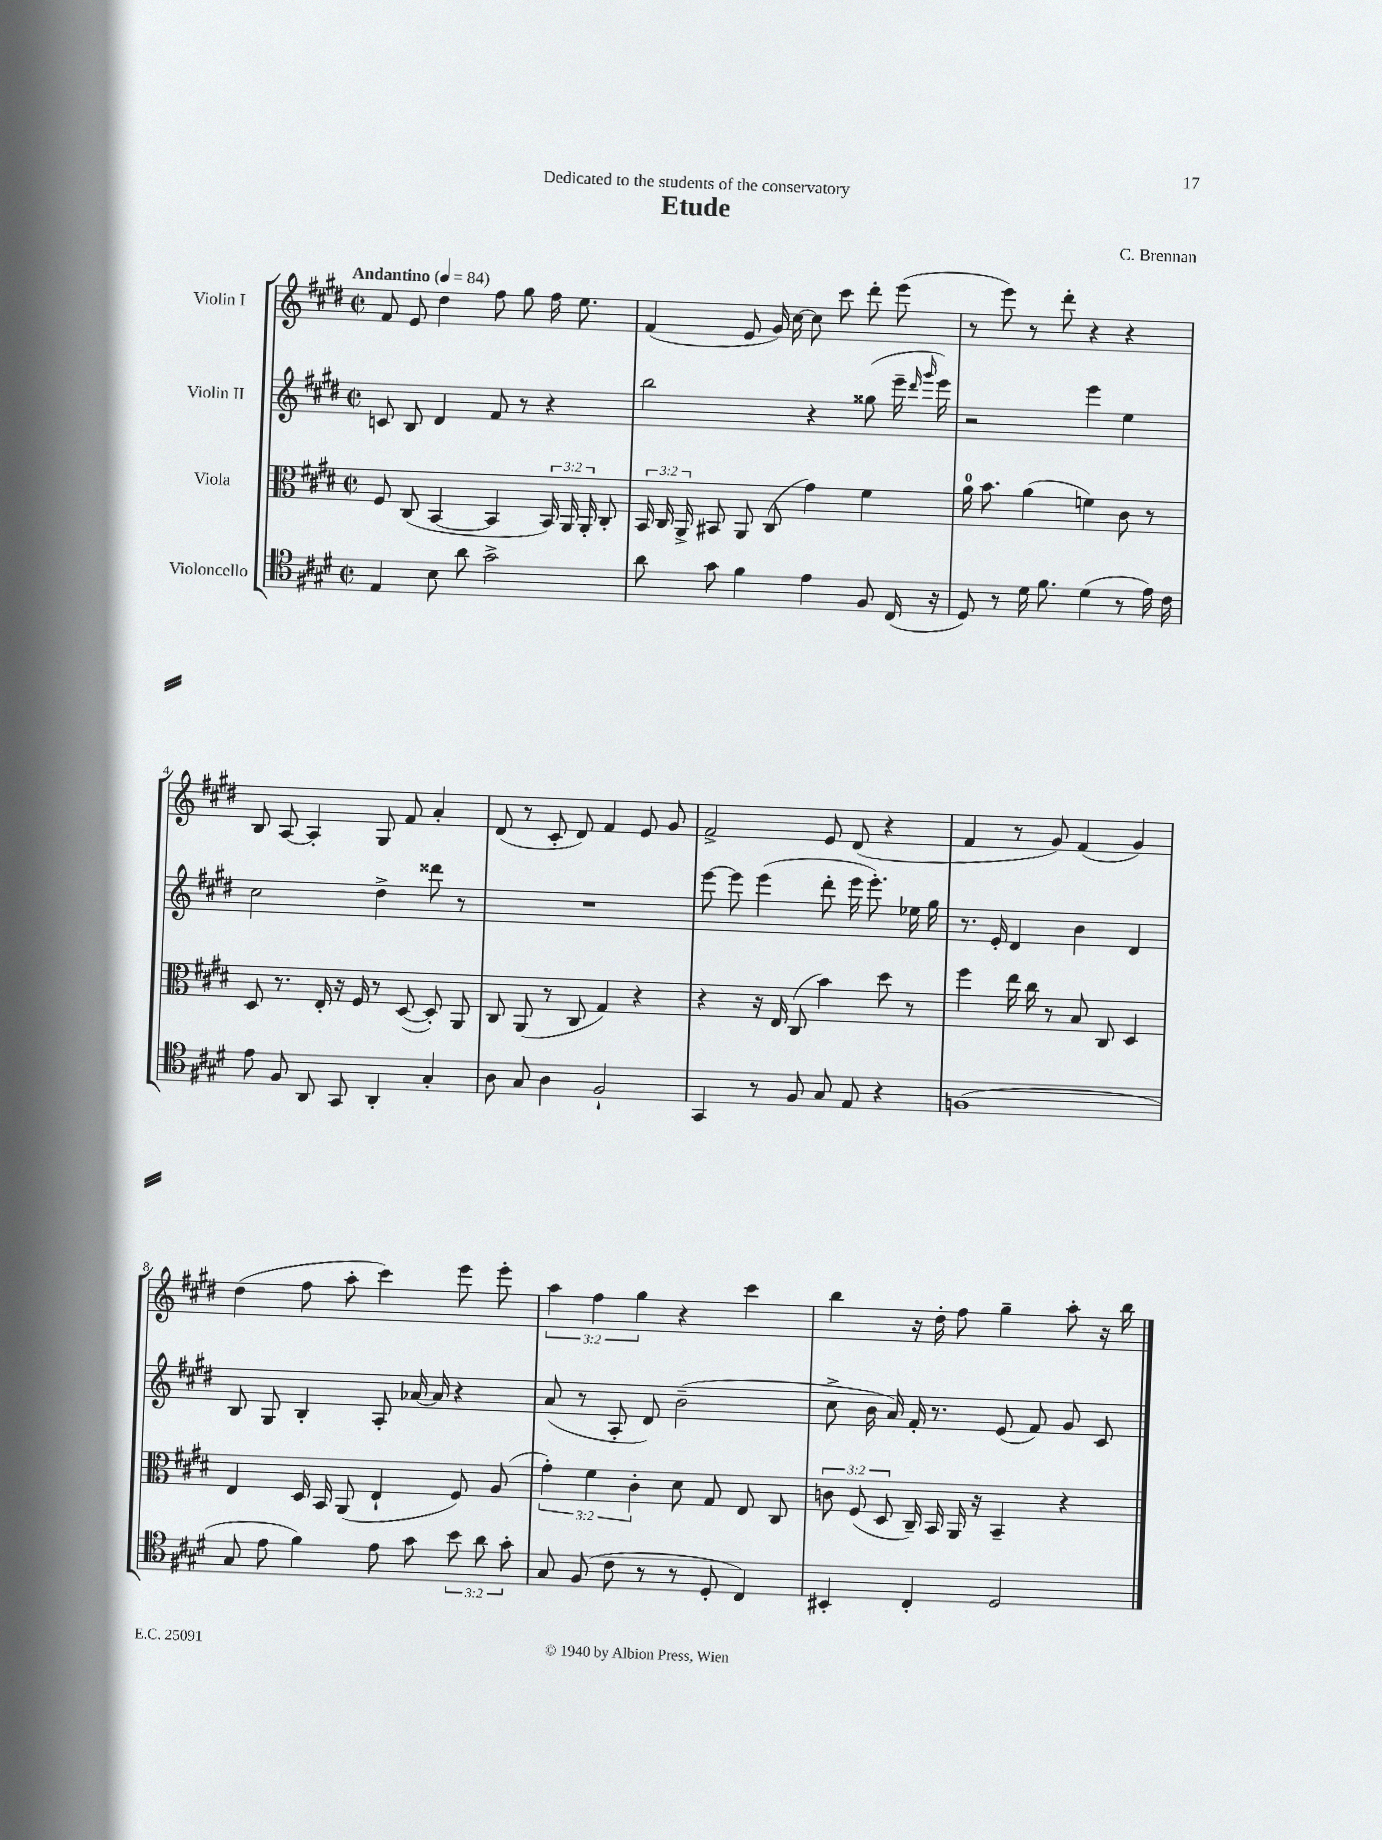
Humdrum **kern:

**kern	**kern	**kern	**kern
*part4	*part3	*part2	*part1
*staff4	*staff3	*staff2	*staff1
*I"Violoncello	*I"Viola	*I"Violin II	*I"Violin I
*clefC4	*clefC3	*clefG2	*clefG2
*k[f#c#g#d#]	*k[f#c#g#d#]	*k[f#c#g#d#]	*k[f#c#g#d#]
*M2/2	*M2/2	*M2/2	*M2/2
*met(c|)	*met(c|)	*met(c|)	*met(c|)
*MM84	*MM84	*MM84	*MM84
=1	=1	=1	=1
!	!	!	!LO:TX:a:B:t=Andantino
4E/	8F#/	8cn/	8f#/
.	(8C#/	8B/	8e/
8B\	[4BB/	4d#/	4dd#\
8a\	.	.	.
2g#^\	4BB/]	8f#/	8ff#\
.	.	8r	8gg#\
.	24BB/)	4r	16ff#\
.	24AA/	.	.
.	.	.	8.ee\
.	24AA'/	.	.
.	8C#'/	.	.
=2	=2	=2	=2
8a\	24BB/	2bb\	(4f#/
.	24C#/	.	.
.	24AA^/	.	.
8g#\	8BB#X/	.	.
4f#\	8AA/	.	8e/
.	(8C#/	.	16g#/)
.	.	.	[16cc#\
4e\	4g#\)	4r	8cc#\]
.	.	.	8ccc#\
8F#/	4f#\	(8gg##X\	8ddd#'\
(16C#/	.	16eee~\	(8eee\
.	.	16qqddd#/	.
.	.	16qqggg#/	.
16r	.	16eee\)	.
=3	=3	=3	=3
8D#/)	16a\	2r	8r
.	8.b\	.	.
8r	.	.	8eee\)
16d#\	(4a\	.	8r
8.f#\	.	.	.
.	.	.	8ddd#'\
(4d#\	4fn\)	4eee\	4r
8r	8c#\	4ee\	4r
16e\)	8r	.	.
16c#\	.	.	.
!!LO:LB:g=z
=4	=4	=4	=4
8e\	8D#/	2cc#\	8B/
8F#/	8.r	.	[8A/
8AA/	.	.	4A'/]
.	16E'/	.	.
8GG#/	16r	.	.
.	16F#/	.	.
4AA'/	8r	4dd#^\	8G#/
.	([8D#/	.	8f#/
4G#'/	8D#'/])	8ddd##X\	4a'/
.	8AA/	8r	.
=5	=5	=5	=5
8A\	8C#/	1r	(8d#/
8G#/	(8AA/	.	8r
4A\	8r	.	8c#'/
.	8C#/	.	8d#/)
2F#`/	4G#/)	.	4f#/
.	4r	.	8e/
.	.	.	8g#/
=6	=6	=6	=6
4GG#/	4r	[8eee\	2f#^/
.	.	8eee\]	.
8r	16r	(4eee\	.
.	16E/	.	.
8F#/	(8C#/	.	.
8G#/	4b\)	8ddd#'\	8e/
8E/	.	16eee\	(8d#/
.	.	8.eee'\)	.
4r	8dd#\	.	4r
.	8r	16ee-X\	.
.	.	16gg#\	.
=7	=7	=7	=7
(1Fn	4ff#\	8.r	4f#/
.	.	16e'/	.
.	16ee\	4d#/	8r
.	16cc#\	.	.
.	8r	.	8g#/)
.	8B/	4b\	(4f#/
.	8C#/	.	.
.	4D#/	4d#/	4g#/)
!!LO:LB:g=z
=8	=8	=8	=8
8G#/	4E/	8B/	(4dd#\
8e\	.	8G#/	.
4f#\)	16D#/	4B'/	8ff#\
.	16BB/	.	.
.	(8AA/	.	8aa'\
8e\	4E`/	8A'/	4ccc#\)
8g#\	.	[16a-X/	.
.	.	16a-/]	.
12b\	8F#/)	4r	8eee\
12a\	.	.	.
.	(8A/	.	8eee'\
12g#'\	.	.	.
=9	=9	=9	=9
8G#/	6g#'\)	(8a/	6aa\
(8F#/	.	8r	.
.	6f#\	.	6ff#\
8c#\	.	8A'/	.
.	6c#'\	.	6gg#\
8r	.	8d#/)	.
8r	8d#\	(2b~\	4r
8D#'/	8G#/	.	.
4C#/)	8E/	.	4ccc#\
.	8C#/	.	.
=10	=10	=10	=10
4BB#X'/	12cn\	8cc#^\	4bb\
.	(12F#/	.	.
.	.	16b\	.
.	12D#/	.	.
.	.	16a/)	.
4C#'/	16C#~/)	16f#'/	16r
.	16BB/	8.r	16dd#'\
.	16AA/	.	8ff#\
.	16r	.	.
2D#/	4BB~/	(8e/	4gg#~\
.	.	8f#/)	.
.	4r	8g#/	8aa'\
.	.	8c#/	16r
.	.	.	16bb\
==	==	==	==
*-	*-	*-	*-
